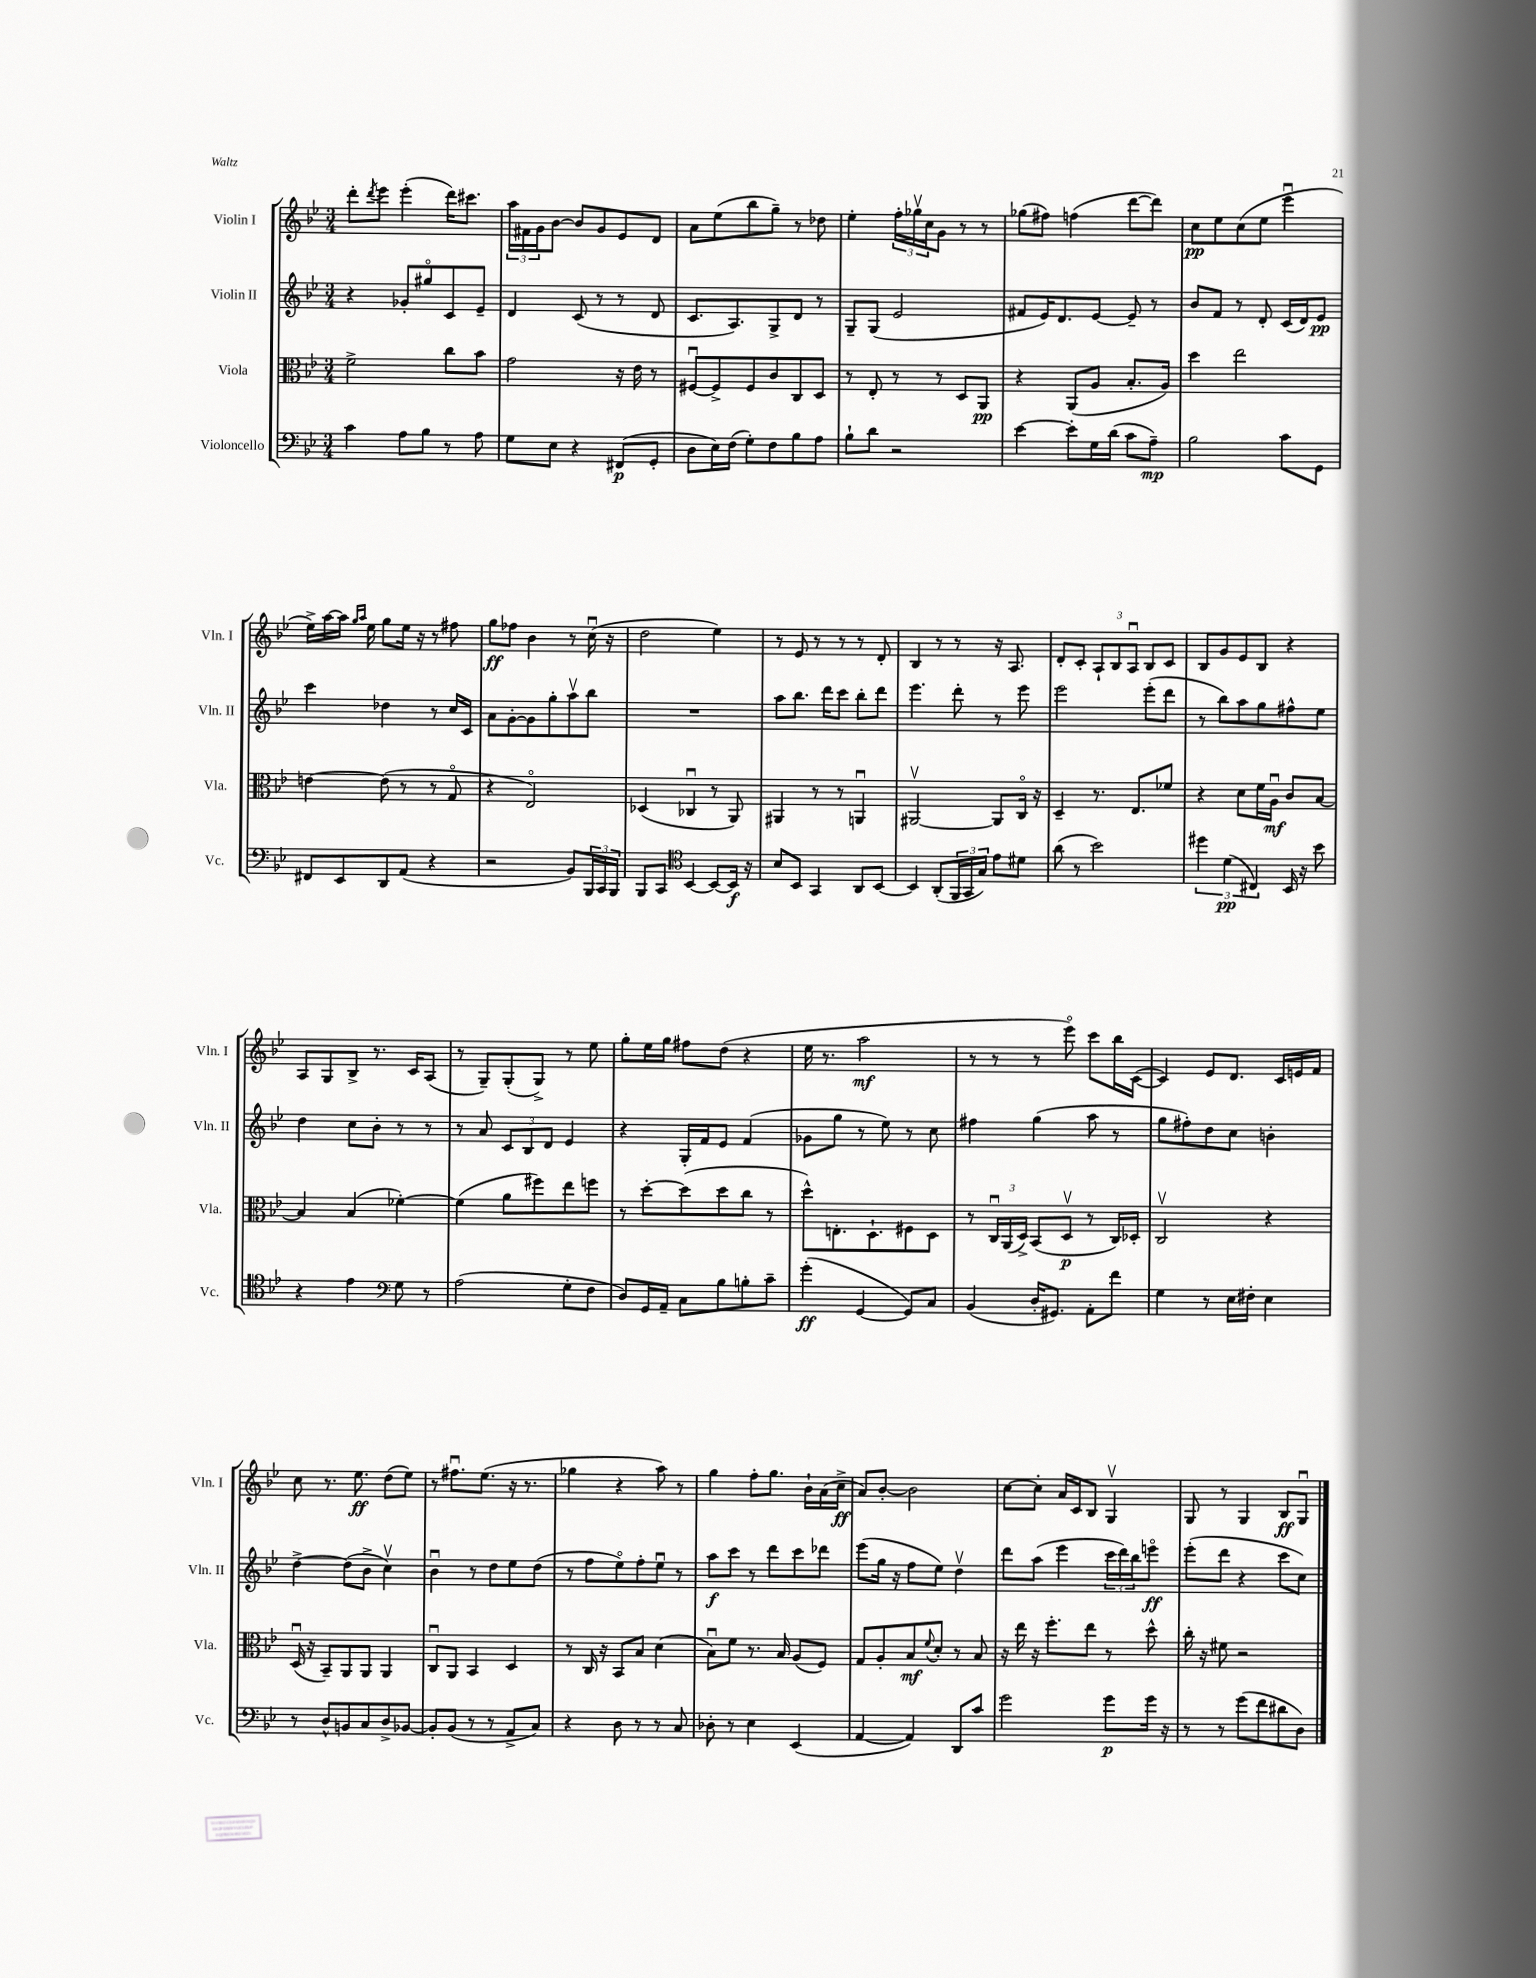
<<
\new StaffGroup <<
\new Staff = "s0" \with { instrumentName = "Violin I" shortInstrumentName = "Vln. I" } {
    \clef treble \key bes \major \numericTimeSignature \time 3/4
    d'''8-. \acciaccatura { d'''8 } ees'''8 ees'''4-.( d'''16) cis'''8. |
    \tuplet 3/2 { a''16 fis'16 g'16 } bes'8~ bes'8 g'8 ees'8 d'8 |
    a'8 ees''8( bes''8 g''8--) r8 des''8 |
    ees''4-. \tuplet 3/2 { f''16-. ges''16\upbow c''16 } g'8 r8 r8 |
    ges''8( fis''8) f''4( d'''8~ d'''8) |
    c''8\pp ees''8 c''8( ees''8 ees'''4\downbow |
    ees''16->) a''16~ a''16 \grace { g''16 a''16 } ees''16 g''8 ees''16 r16 r8 fis''8 |
    g''8\ff fes''8 bes'4 r8 c''16\downbow( r16 |
    d''2 ees''4) |
    r8 ees'8 r8 r8 r8 d'8-. |
    bes4 r8 r8 r16 a8. |
    d'8-. c'8-. \tuplet 3/2 { a8-! bes8 a8\downbow } bes8 c'8 |
    bes8 g'8 ees'8 bes8 r4 |
    a8 g8 bes8-> r8. c'16 a8( |
    r8 g8--) g8-.( g8->) r8 ees''8 |
    g''8-. ees''16 g''16 fis''8 d''8( r4 |
    ees''16 r8. a''2\mf |
    r8 r8 r8 ees'''8\flageolet) c'''8 bes''16 c'16~( |
    c'4) ees'8 d'8. c'16 e'16 f'16 |
    c''8 r8. ees''8.\ff d''8( ees''8) |
    r8 fis''8.\downbow ees''8.( r16 r8. |
    ges''4 r4 a''8) r8 |
    g''4 f''8-. g''8. bes'16-! a'16( c''16->\ff |
    a'8) bes'8~-. bes'2 |
    c''8~ c''8-. a'16 c'16 bes8 g4\upbow |
    g8 r8 g4 bes8\ff g8\downbow \bar "|." |
}
\new Staff = "s1" \with { instrumentName = "Violin II" shortInstrumentName = "Vln. II" } {
    \clef treble \key bes \major \numericTimeSignature \time 3/4
    r4 ges'8-. gis''8\flageolet c'8 ees'8-- |
    d'4 c'8( r8 r8 d'8 |
    c'8. a8.) g8-> d'8 r8 |
    g8-- g8( ees'2 |
    fis'8 ees'16) d'8. ees'8~ ees'8-- r8 |
    bes'8 f'8 r8 d'8-. c'16( d'16) ees'8\pp |
    c'''4 des''4 r8 c''16 c'16 |
    a'8 g'8~-. g'8 g''8-. a''8\upbow bes''8 |
    R2. |
    a''8 bes''8. d'''16 c'''8 bes''8-. d'''8 |
    ees'''4. d'''8-. r8 ees'''8 |
    ees'''2 ees'''8-.( d'''8 |
    r8 bes''8) a''8 g''8 fis''8-^ ees''8 |
    d''4 c''8 bes'8-. r8 r8 |
    r8 a'8 \tuplet 3/2 { c'8 bes8 d'8 } ees'4 |
    r4 g16-. f'16 ees'8 f'4( |
    ges'8 g''8 r8 ees''8) r8 c''8 |
    fis''4 g''4( a''8 r8 |
    g''8 fis''8-.) d''8 c''8 b'4-. |
    d''4~-> d''8( bes'8-> c''4\upbow) |
    bes'4\downbow r8 d''8 ees''8 d''8( |
    r8 f''8 ees''8\flageolet) f''8-. ees''8\downbow r8 |
    a''8\f c'''8 r8 d'''8 c'''8 des'''8 |
    ees'''8( g''16 r16 f''8 ees''8) d''4\upbow |
    d'''8 a''8( ees'''4 \tuplet 3/2 { c'''16 d'''16) bes''16 } e'''8\flageolet\ff |
    ees'''8-.( d'''8 r4 c'''8 c''8) \bar "|." |
}
\new Staff = "s2" \with { instrumentName = "Viola" shortInstrumentName = "Vla." } {
    \clef alto \key bes \major \numericTimeSignature \time 3/4
    f'2-> c''8 bes'8 |
    g'2 r16 ees'16 r8 |
    fis8~\downbow fis8-> fis8 c'8 c8 d8 |
    r8 ees8-. r8 r8 d8 a,8\pp |
    r4 a,8( a8 bes8.-. a16) |
    d''4 ees''2 |
    e'4~ e'8( r8 r8 g8\flageolet |
    r4 ees2\flageolet) |
    des4( ces4\downbow r8 a,8) |
    ais,4 r8 r8 a,4\downbow |
    ais,2~\upbow ais,8 c16\flageolet r16 |
    d4-- r8. ees8. fes'8 |
    r4 d'8 f'16 a16\downbow\mf c'8 bes8~ |
    bes4 bes4( fes'4~-.) |
    fes'4( a'8 fis''8) ees''8 f''8 |
    r8 d''8~-. d''8( d''8 c''8 r8 |
    d''8-^) e8.-. d8.-! fis8 d8 |
    r8 \tuplet 3/2 { c16\downbow a,16( d16->) } bes,8( d8\upbow\p r8 c16) des16-. |
    c2\upbow r4 |
    d16\downbow( r16 bes,8--) a,8 a,8 a,4 |
    c8\downbow a,8 bes,4 d4 |
    r8 c16 r16 bes,8 bes8 d'4( |
    bes8\downbow) f'8 r8. bes16 a8( f8) |
    g8 a8-. bes8\mf \appoggiatura { f'8 } d'8-. r8 bes8 |
    r16 ees''16 r16 f''8.-. ees''8 r8 d''8-^ |
    c''16-. r16 fis'8 r2 \bar "|." |
}
\new Staff = "s3" \with { instrumentName = "Violoncello" shortInstrumentName = "Vc." } {
    \clef bass \key bes \major \numericTimeSignature \time 3/4
    c'4 a8 bes8 r8 a8 |
    g8 ees8 r4 fis,8\p( g,8-. |
    d8 ees16) f16( g8-.) f8 bes8 a8 |
    bes8-! d'8 r2 |
    ees'4~ ees'8-. g16 d'16( c'8 a8--\mp) |
    bes2 c'8 g,8 |
    fis,8 ees,8 d,8 a,8( r4 |
    r2 bes,8) \tuplet 3/2 { bes,,16 c,16 bes,,16 } |
    bes,,8 c,8 \clef tenor bes,4~ bes,8~ bes,16\f r16 |
    bes8 bes,8 g,4 a,8 bes,8~ |
    bes,4 a,8-.( \tuplet 3/2 { f,16 g,16 g16) } ees'8 dis'8 |
    a'8( r8 bes'2) |
    \tuplet 3/2 { dis''4 d'4\pp( cis4) } bes,16 r16 bes'8 |
    r4 ees'4 \clef bass g8 r8 |
    a2( g8-. f8 |
    d8) g,16 a,16-- c8 bes8 b8-. c'8-- |
    g'4-.\ff( g,4~ g,8) c8 |
    bes,4( d16-. gis,8.) a,8-. f'8 |
    g4 r8 ees16 fis16-. ees4 |
    r8 d8-^ b,8 c8 d8-> bes,8~ |
    bes,8-. bes,8( r8 r8 a,8-> c8) |
    r4 d8 r8 r8 c8 |
    des8-. r8 ees4 ees,4( |
    a,4~ a,4) d,8 c'8 |
    g'2 g'8\p g'16 r16 |
    r8 r8 g'8( f'8 dis'8 d8) \bar "|." |
}
>>
>>
\layout { \context { \Score \remove "Bar_number_engraver" } }
